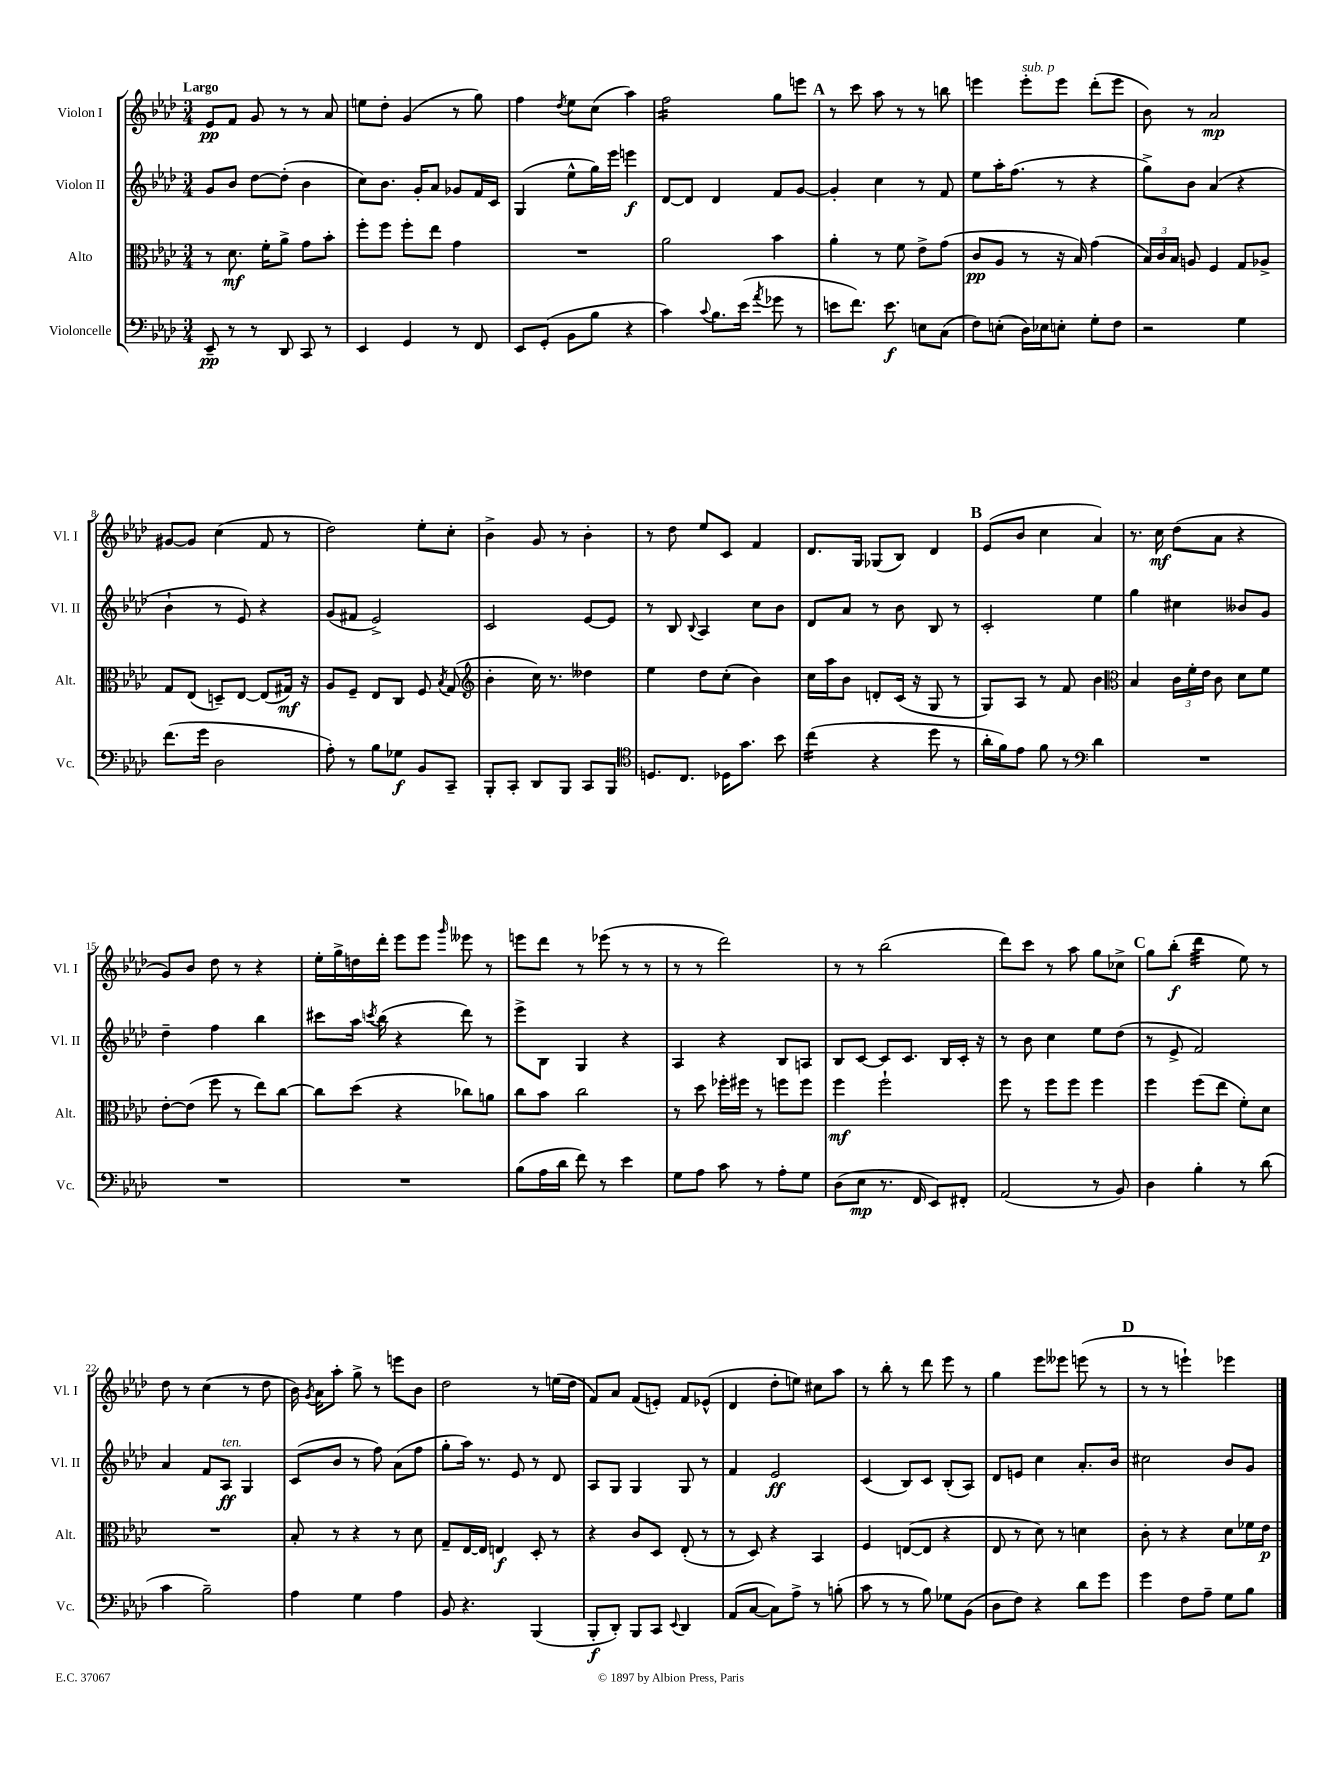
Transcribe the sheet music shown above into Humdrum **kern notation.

**kern	**kern	**kern	**kern
*staff4	*staff3	*staff2	*staff1
*clefF4	*clefC3	*clefG2	*clefG2
*k[b-e-a-d-]	*k[b-e-a-d-]	*k[b-e-a-d-]	*k[b-e-a-d-]
*M3/4	*M3/4	*M3/4	*M3/4
8EE-~	8r	8g	8e-
8r	8.d-	8b-	8f
8r	.	[8dd-	8g
.	16f'	.	.
8DD-	8a-^	(8dd-']	8r
8CC	8g	4b-	8r
8r	8b-'	.	8a-
=	=	=	=
4EE-	8ff'	8cc)	8ee
.	8ff	8.b-	8dd-'
4GG	8ff'	.	(4g
.	.	16g'	.
.	8ee-	8a-	.
8r	4g	8g-	8r
8FF	.	16f	8gg)
.	.	16c	.
=	=	=	=
8EE-	2.r	(4G	4ff
(8GG'	.	.	.
.	.	.	8qdd-
8BB-	.	8ee-^^	8ee-
8B-	.	16gg)	(8cc
.	.	16eee-	.
4r	.	4eee	4aa-)
=	=	=	=
4c)	2a-	[8d-	2ff
.	.	8d-]	.
8qqc	.	.	.
8.B-	.	4d-	.
(16e-	.	.	.
8qa-	.	.	.
8g-	4b-	8f	8gg
8r	.	[8g	8eee
=	=	=	=
8e	4a-'	4g']	8r
8.f)	.	.	8ccc
.	8r	4cc	8aa-
8.e	.	.	.
.	8f	.	8r
8E	8e-^	8r	8r
(8C	(8g	8f	8bb
=	=	=	=
8F)	8c	8ee-	4eee
(8E'	8A-	16aa-'	.
.	.	(8.ff	.
16D-)	8r	.	8eee'
16E-	.	.	.
8E'	16r	8r	8eee
.	16B-)	.	.
8G'	(4g	4r	(8ddd-'
8F	.	.	8eee
=	=	=	=
2r	24B-)	8gg^)	8b-)
.	24c	.	.
.	24B-	.	.
.	8A	8b-	8r
.	4F	(4a-	2a-
4G	8G	4r	.
.	8A-^	.	.
=	=	=	=
(8.f	8G	4b-`	[8g#
.	(8E-	.	8g#]
16g	.	.	.
2D-	8D~)	8r	(4cc
.	[8E-	8e-)	.
.	(8E-]	4r	8f
.	16G#)	.	8r
.	16r	.	.
=	=	=	=
8A-')	8A-	(8g	2dd-)
8r	8F~	8f#	.
8B-	8E-	2e-^)	.
8G-	8C	.	.
8BB-	8F	.	8ee-'
.	8qB-	.	.
8CC~	(8G	.	8cc'
=	=	=	=
*	*clefG2	*	*
8BBB-'	4b-'	2c	4b-^
8CC'	.	.	.
8DD-	16cc)	.	8g
.	8.r	.	.
8BBB-	.	.	8r
8CC	4dd--	[8e-	4b-'
8BBB-	.	8e-]	.
=	=	=	=
*clefC4	*	*	*
8.D	4ee-	8r	8r
.	.	8B-	8dd-
8.C	.	.	.
.	.	8qqB-	.
.	8dd-	4A-	8ee-
16D-	(8cc'	.	8c
8.g	.	.	.
.	4b-)	8cc	4f
8b-	.	8b-	.
=	=	=	=
(4cc	16cc	8d-	8.d-
.	16aa-	.	.
.	8b-	8a-	.
.	.	.	16G
4r	8d'	8r	(8G-
.	(16c	8b-	8B-)
.	16r	.	.
8dd-	8G	8B-	4d-
8r	8r	8r	.
=	=	=	=
16a-'	8G)	2c'	(8e-
16f)	.	.	.
8e-	8A-	.	8b-
8f	8r	.	4cc
8r	8f	.	.
*clefF4	*	*	*
4d-	4b-	4ee-	4a-)
=	=	=	=
*	*clefC3	*	*
2.r	4B-	4gg	8.r
.	.	.	16cc
.	24c	4cc#	(8dd-
.	24f'	.	.
.	24e-	.	.
.	8c	.	8a-
.	8d-	8b--	4r
.	8f	8g	.
=	=	=	=
2.r	[8e-'	4dd-~	8g)
.	(8e-]	.	8b-
.	8ff	4ff	8dd-
.	8r	.	8r
.	8ee-)	4bb-	4r
.	[8cc	.	.
=	=	=	=
2.r	8cc]	8ccc#	16ee-'
.	.	.	16gg^
.	(8dd-	16aa-	16dd
.	.	8qccc	.
.	.	(16bb-	16ddd-'
.	4r	4r	8eee-
.	.	.	8eee-
.	.	.	16qqggg
.	8cc-)	8ddd-)	8eee--
.	8a	8r	8r
=	=	=	=
(8B-	8cc	8eee-^	8eee
16A-	8b-	8B-	8ddd-
16d-	.	.	.
8f)	2cc	4G	8r
8r	.	.	(8eee-
4e-	.	4r	8r
.	.	.	8r
=	=	=	=
8G	8r	4A-	8r
8A-	8dd-	.	8r
8c	16ff-'	4r	2ddd-)
.	16ff#	.	.
8r	8r	.	.
8A-'	8ff	8B-	.
8G	8ff	8A	.
=	=	=	=
(8D-	4ff	8B-	8r
8E-	.	[8c	8r
8.r	2ff`	8c]	(2bb-
.	.	8.c	.
16FF	.	.	.
8EE-)	.	.	.
.	.	16B-	.
8FF#'	.	16c'	.
.	.	16r	.
=	=	=	=
(2AA-	8ff	8r	8ddd-)
.	8r	8b-	8ccc
.	8ff	4cc	8r
.	8ff	.	8aa-
8r	4ff	8ee-	8gg
8BB-)	.	(8dd-	8cc-^
=	=	=	=
4D-	4ff	8r	8gg
.	.	8e-^	(8bb-'
4B-'	(8ff	2f)	4ddd-
.	8ee-	.	.
8r	8f')	.	8ee-)
(8d-	8d-	.	8r
=	=	=	=
4c	2.r	4a-	8dd-
.	.	.	8r
2B-~)	.	8f	(4cc
.	.	8A-	.
.	.	4G	8r
.	.	.	8dd-
=	=	=	=
4A-	8B-'	(8c	16b-)
.	.	.	8qg
.	.	.	16a-
.	8r	8b-	8aa-'
4G	4r	8r	8gg^
.	.	8ff)	8r
4A-	8r	(8a-	8eee
.	8d-	8ff	8b-
=	=	=	=
8BB-	8G~	8gg'	2dd-
4.r	[16E-	16aa-)	.
.	16E-]	8.r	.
.	4E	.	.
.	.	8e-	.
(4BBB-	8D-'	8r	8r
.	8r	8d-	(16ee
.	.	.	16dd-
=	=	=	=
8BBB-'	4r	8A-	8f)
8DD-')	.	8G	8a-
8BBB-	8c	4G	(8f
8CC	8D-	.	8e')
8qqEE-	.	.	.
4DD-	(8E-'	8G	8f
.	8r	8r	(8e-^^
=	=	=	=
(8AA-	8r	4f	4d-
[8C	8D-)	.	.
8C])	4r	2e-	8dd-'
8A-^	.	.	8ee)
8r	4BB-	.	8cc#
(8B'	.	.	8aa-
=	=	=	=
8c	4F	(4c	8r
8r	.	.	8bb-'
8r	([8E	8B-)	8r
8B-)	8E]	8c	8ddd-
8G-	4r	(8B-'	8eee-
(8BB-	.	8A-)	8r
=	=	=	=
8D-	8E-	8d-	4gg
8F)	8r	8e	.
4r	8d-)	4cc	8eee-
.	8r	.	8eee--
8d-	4d	8.a-'	(8eee
8g	.	.	8r
.	.	16b-	.
=	=	=	=
4g	8c'	2cc#	8r
.	8r	.	8r
8F	4r	.	4eee`)
8A-~	.	.	.
8G	8d-	8b-	4eee-
8B-	16f-	8g	.
.	16e-	.	.
==	==	==	==
*-	*-	*-	*-
